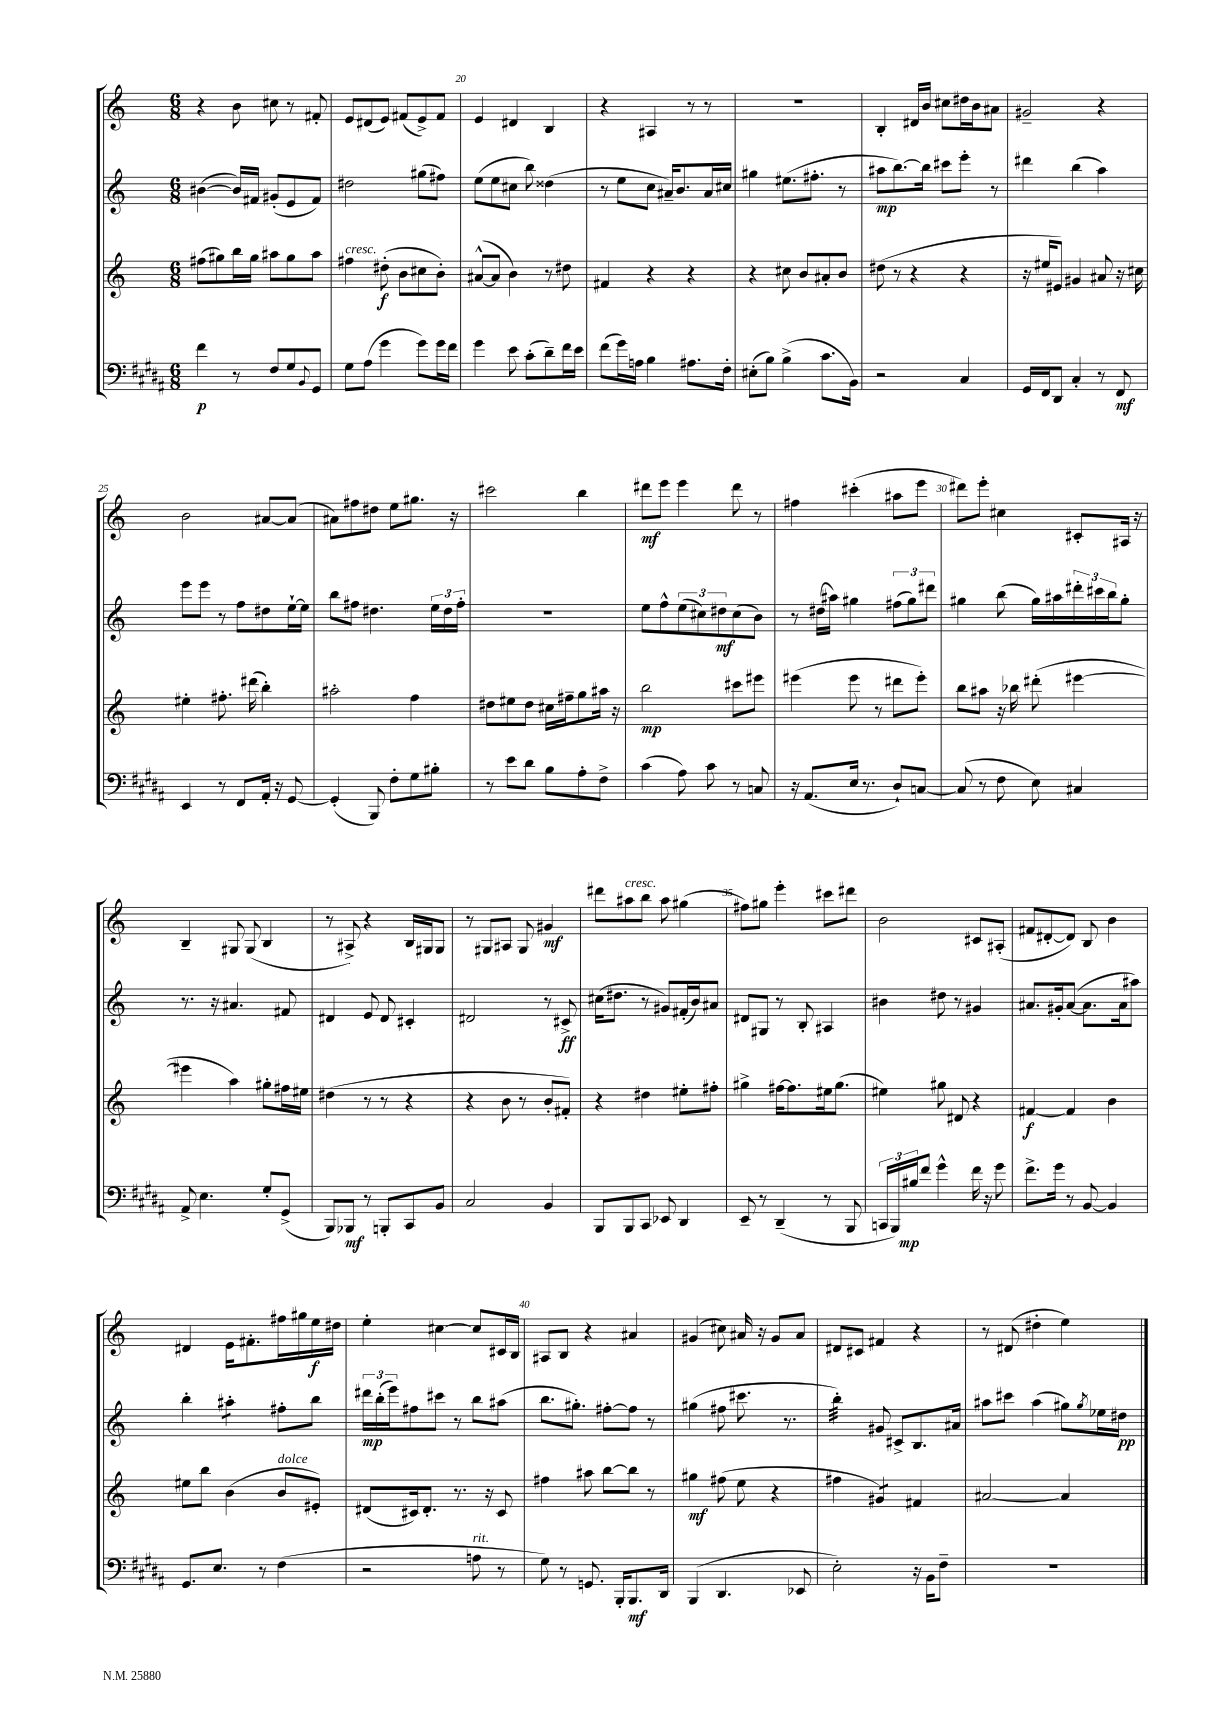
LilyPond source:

<<
\new StaffGroup <<
\new Staff = "s0" {
    \clef treble \key c \major \numericTimeSignature \time 6/8
    r4 b'8 cis''8 r8 fis'8-. |
    e'8 dis'8( e'8) fis'8( e'8->) fis'8 |
    e'4 dis'4 b4 |
    r4 ais4 r8 r8 |
    R2. |
    b4-. dis'16 b'16 cis''8 dis''16 b'16 ais'8 |
    gis'2-- r4 |
    b'2 ais'8~ ais'8( |
    ais'8) fis''8 dis''8 e''8 gis''8. r16 |
    cis'''2 b''4 |
    dis'''8\mf e'''8 e'''4 dis'''8 r8 |
    fis''4 cis'''4-.( ais''8 e'''8 |
    dis'''8) e'''8-. cis''4 cis'8-. ais16 r16 |
    b4-- gis8 gis8( b4 |
    r8 ais8->) r4 b16 gis16 gis8 |
    r8 gis8 ais8 gis8 gis'4\mf |
    dis'''8 ais''8^\markup { \italic "cresc." } b''8 ais''8 gis''4( |
    fis''8) gis''8 e'''4-. cis'''8 dis'''8 |
    b'2 cis'8 ais8-.( |
    fis'8 dis'8~-. dis'8) b8 b'4 |
    dis'4 e'16 fis'8.-. fis''16 gis''16 e''16\f dis''16 |
    e''4-. cis''4~ cis''8 cis'16 b16 |
    ais8 b8 r4 ais'4 |
    gis'4( cis''8) ais'16 r16 gis'8 ais'8 |
    dis'8 cis'8 fis'4 r4 |
    r8 dis'8( dis''4-. e''4) \bar "|." |
}
\new Staff = "s1" {
    \clef treble \key c \major \numericTimeSignature \time 6/8
    bis'4~( bis'16) fis'16 gis'8-.( e'8 fis'8) |
    dis''2 gis''8( fis''8) |
    e''8( e''8 cis''8 b''8) disis''4( |
    r8 e''8 c''8 ais'16--) b'8. ais'16 cis''16 |
    gis''4 eis''8.( fis''8.-. r8 |
    ais''8\mp b''8.~) b''16 cis'''8 e'''8-. r8 |
    dis'''4 b''4( a''4) |
    e'''8 e'''8 r8 f''8 dis''8 e''16~-! e''16 |
    b''8 fis''8 dis''4. \tuplet 3/2 { e''16 dis''16 fis''16-. } |
    R2. |
    e''8 f''8-^ \tuplet 3/2 { e''8( cis''8) dis''8\mf } cis''8( b'8) |
    r8 dis''16( ais''16) gis''4 \tuplet 3/2 { fis''8( gis''8) dis'''8 } |
    gis''4 b''8( gis''16) ais''16 \tuplet 3/2 { dis'''16-. cis'''16 b''16 } gis''8-. |
    r8. r16 ais'4. fis'8 |
    dis'4 e'8 dis'8 cis'4-. |
    dis'2 r8 cis'8->\ff |
    cis''16( dis''8. r8 gis'8) fis'16-.( b'16) ais'8 |
    dis'8 gis8 r8 b8-. ais4 |
    bis'4 dis''8 r8 gis'4 |
    ais'8. gis'16-. ais'8~( ais'8. ais'16 ais''8) |
    b''4-. ais''4:8-. fis''8-. b''8 |
    \tuplet 3/2 { dis'''16\mp b''16-.( e'''16) } fis''8 cis'''8 r8 b''8 ais''8( |
    b''8. gis''8.-.) fis''8~-. fis''8 r8 |
    gis''4( fis''8 cis'''8. r8. |
    b''4:32-.) gis'8 cis'8-> b8. ais'16 |
    ais''8 cis'''8 ais''4( gis''8) \acciaccatura { gis''8 } ees''16 dis''16\pp \bar "|." |
}
\new Staff = "s2" {
    \clef treble \key c \major \numericTimeSignature \time 6/8
    fis''8( gis''8) b''16 gis''16 ais''8 gis''8 ais''8 |
    fis''4^\markup { \italic "cresc." } dis''8-.\f( b'8 cis''8 b'8-.) |
    ais'8~-^( ais'8 b'4) r8 dis''8 |
    fis'4 r4 r4 |
    r4 cis''8 b'8 ais'8-. b'8 |
    dis''8( r8 r4 r4 |
    r16 eis''16 eis'8) gis'4 ais'8 r16 cis''16 |
    eis''4-. fis''8.-. dis'''16( b''4-.) |
    ais''2-. f''4 |
    dis''8 eis''8 dis''8 cis''16 fis''16-- g''8 ais''16 r16 |
    b''2\mp cis'''8 eis'''8 |
    eis'''4( eis'''8 r8 dis'''8 eis'''8-.) |
    b''8 ais''8 r16 bes''16 dis'''8-.( eis'''4~ |
    eis'''4 a''4) gis''8-. fis''16 eis''16 |
    dis''4( r8 r8 r4 |
    r4 b'8 r8 b'8-. fis'8-.) |
    r4 dis''4 eis''8-. fis''8-. |
    gis''4-> fis''16~ fis''8. eis''16 gis''8.( |
    eis''4) gis''8 dis'8 r4 |
    fis'4~\f fis'4 b'4 |
    eis''8 b''8 b'4( b'8^\markup { \italic "dolce" } eis'8-.) |
    dis'8( cis'16) dis'8.-. r8. r16 cis'8 |
    fis''4 ais''8 b''8~ b''8 r8 |
    gis''4\mf fis''8( e''8 r4 |
    fis''4 gis'4:8) fis'4 |
    ais'2~ ais'4 \bar "|." |
}
\new Staff = "s3" {
    \clef bass \key b \major \numericTimeSignature \time 6/8
    fis'4\p r8 fis8 gis8 \appoggiatura { b,8 } gis,8 |
    gis8 ais8( gis'4 gis'8) gis'16 fis'16 |
    gis'4 e'8 cis'8-.( dis'8--) fis'16 e'16 |
    fis'8( gis'16) a16 b4 ais8. fis16-. |
    eis8-.( b8) b4->( cis'8. b,16) |
    r2 cis4 |
    gis,16 fis,16 dis,8 cis4-. r8 fis,8\mf |
    e,4 r8 fis,8 ais,16-. r16 gis,8~ |
    gis,4-.( b,,8) fis8-. gis8 bis8-. |
    r8 e'8 dis'8 b8 ais8-. fis8-> |
    cis'4( ais8) cis'8 r8 c8 |
    r16 ais,8.( e16 r8. dis8-!) c8~ |
    c8( r8 fis8 e8) cis4 |
    ais,8-> e4. gis8-. gis,8->( |
    b,,8) bes,,8\mf r8 b,,8-. cis,8 b,8 |
    cis2 b,4 |
    b,,8 b,,8 cis,8 ees,8 dis,4 |
    e,8-- r8 dis,4--( r8 b,,8 |
    \tuplet 3/2 { c,16 b,,16) bis16\mp } fis'8 gis'4-^ fis'16 r16 gis'8 |
    fis'8.-> gis'16 r8 b,8~ b,4 |
    gis,8. e8. r8 fis4( |
    r2 a8^\markup { \italic "rit." } r8 |
    gis8) r8 g,8. b,,16-. b,,8.\mf dis,16 |
    b,,4( dis,4. ees,8 |
    e2-.) r16 b,16 fis8-- |
    R2. \bar "|." |
}
>>
>>
\layout { \context { \Score currentBarNumber = #18 \override BarNumber.break-visibility = ##(#f #t #t) barNumberVisibility = #(every-nth-bar-number-visible 5) } }
